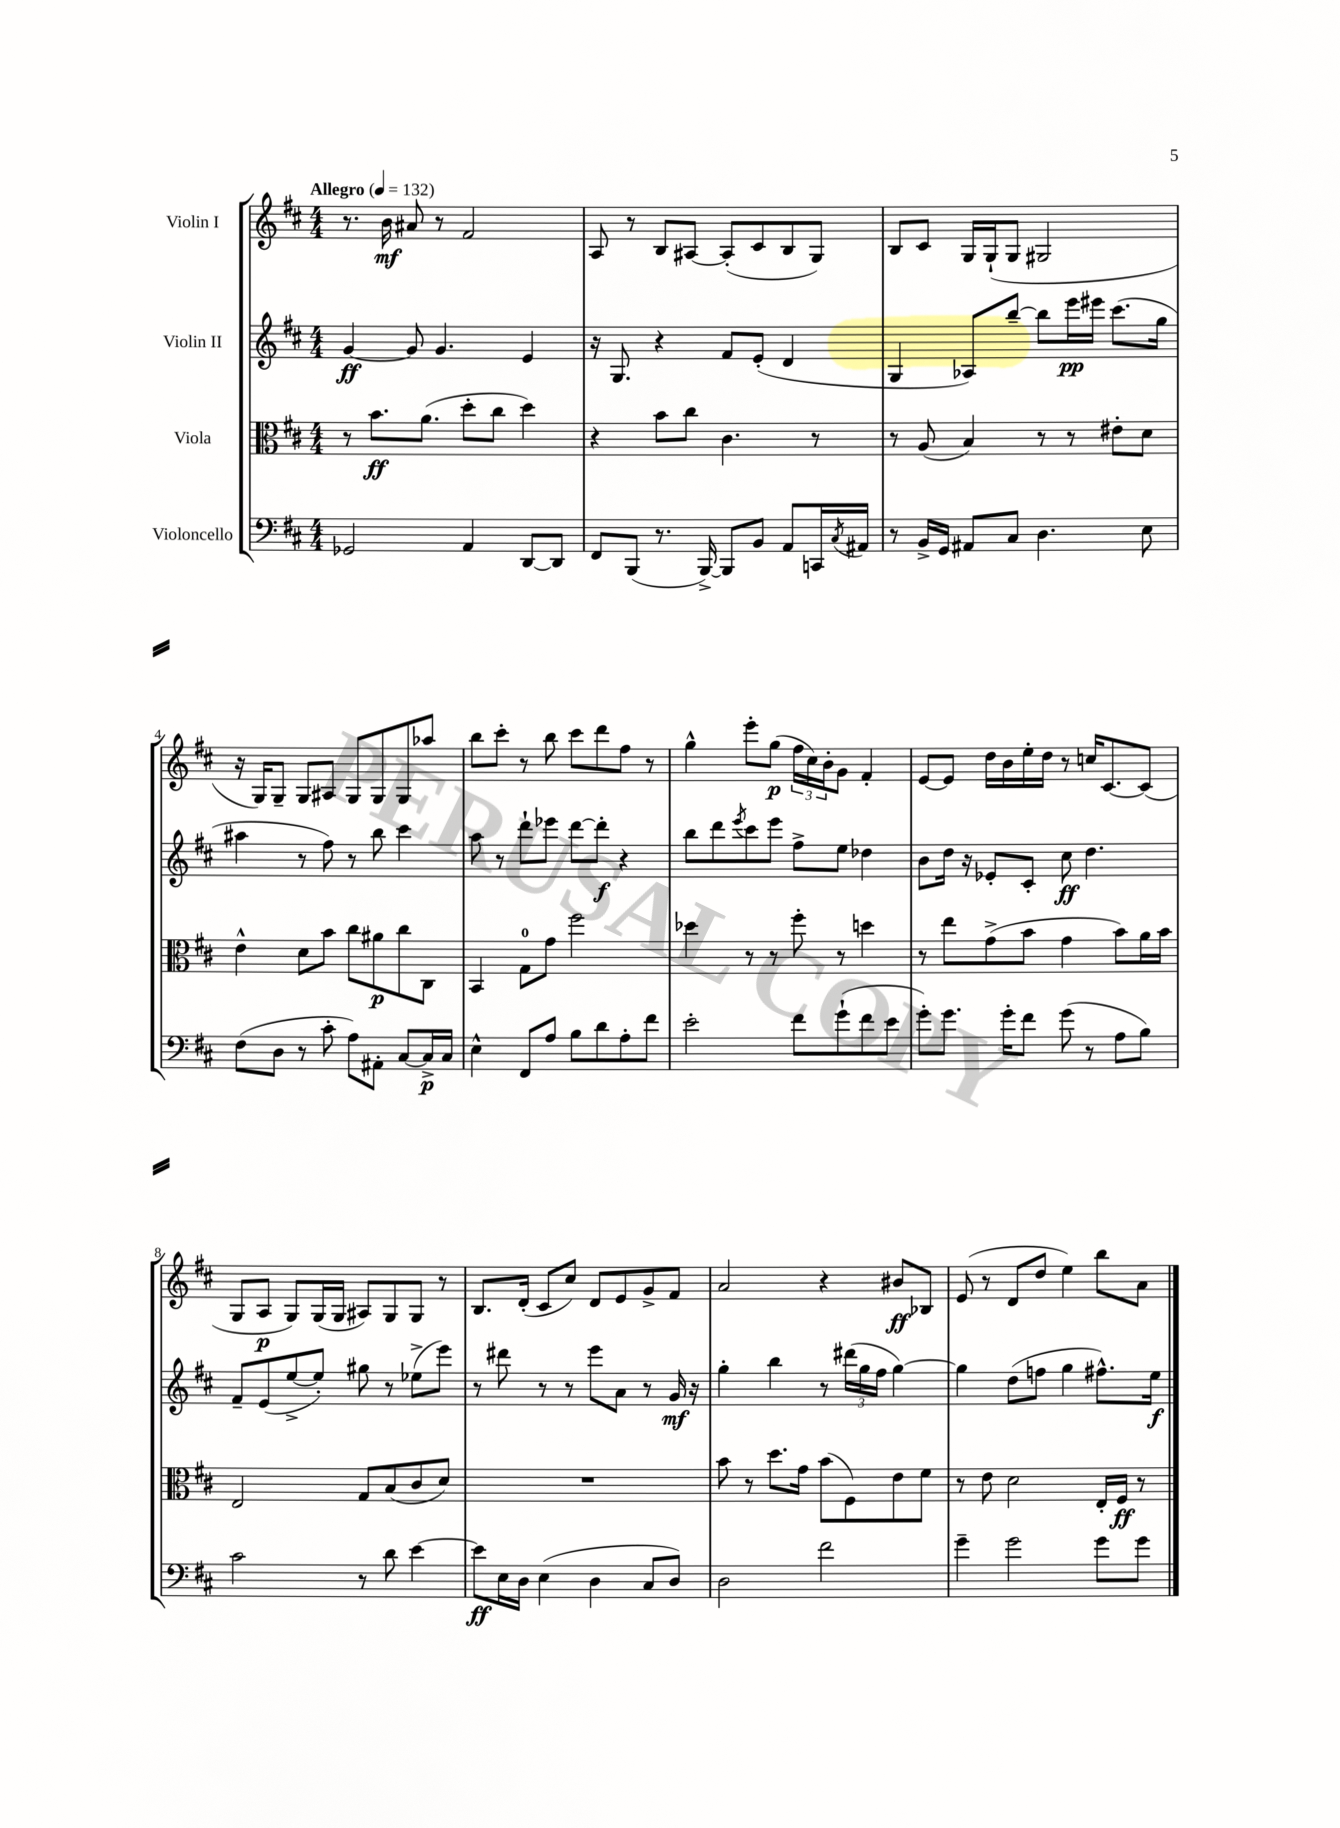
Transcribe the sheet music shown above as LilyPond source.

<<
\new StaffGroup <<
\new Staff = "s0" \with { instrumentName = "Violin I" } {
    \clef treble \key d \major \numericTimeSignature \time 4/4 \tempo "Allegro" 4 = 132
    r8. b'16\mf ais'8 r8 fis'2 |
    a8 r8 b8 ais8~ ais8-.( cis'8 b8 g8) |
    b8 cis'8 g16 g16-!( g8 gis2 |
    r16 g16) g8-- g8 ais8 g8 g8 g8 aes''8 |
    b''8 cis'''8-. r8 b''8 cis'''8 d'''8 fis''8 r8 |
    g''4-^ e'''8-. g''8\p( \tuplet 3/2 { fis''16 cis''16) b'16-. } g'8 fis'4-. |
    e'8~ e'8 d''16 b'16 e''16-. d''16 r8 c''16 cis'8.~ cis'8( |
    g8 a8\p g8) g16( g16 ais8) g8 g8 r8 |
    b8. d'16-.( cis'8 cis''8) d'8 e'8 g'8-> fis'8 |
    a'2 r4 bis'8\ff bes8 |
    e'8( r8 d'8 d''8 e''4) b''8 a'8 \bar "|." |
}
\new Staff = "s1" \with { instrumentName = "Violin II" } {
    \clef treble \key d \major \numericTimeSignature \time 4/4
    g'4~\ff g'8 g'4. e'4 |
    r16 g8. r4 fis'8 e'8-.( d'4 |
    g4 aes8) b''8~-- b''8 e'''16\pp eis'''16 cis'''8.( g''16 |
    ais''4 r8 fis''8) r8 b''8 cis'''4 |
    a''8 r8 d'''8-! ees'''8 d'''8~ d'''8-.\f r4 |
    b''8 d'''8 \acciaccatura { e'''8 } cis'''8 e'''8 fis''8-> e''8 des''4 |
    b'8 d''16 r16 ees'8-. cis'8-. cis''8\ff d''4. |
    fis'8-- e'8( e''8~-> e''8-.) gis''8 r8 ees''8->( e'''8) |
    r8 dis'''8 r8 r8 e'''8 a'8 r8 g'16\mf r16 |
    g''4-. b''4 r8 \tuplet 3/2 { dis'''16( g''16 fis''16 } g''4~) |
    g''4 d''8( f''8 g''4 fis''8.-^) e''16\f \bar "|." |
}
\new Staff = "s2" \with { instrumentName = "Viola" } {
    \clef alto \key d \major \numericTimeSignature \time 4/4
    r8 b'8.\ff a'8.( d''8-. cis''8 d''4) |
    r4 b'8 cis''8 cis'4. r8 |
    r8 a8( b4) r8 r8 eis'8-. d'8 |
    e'4-^ d'8 b'8 cis''8 ais'8\p cis''8 cis8 |
    b,4 g8-0 g'8 fis''2 |
    des''4 r8 r8 fis''8-. r8 d''4 |
    r8 e''8 g'8->( b'8 g'4 b'8) a'16 b'16 |
    e2 g8 b8( cis'8 d'8) |
    R1 |
    b'8 r8 d''8. g'16 b'8( fis8) e'8 fis'8 |
    r8 e'8 d'2 e16-. fis16\ff r8 \bar "|." |
}
\new Staff = "s3" \with { instrumentName = "Violoncello" } {
    \clef bass \key d \major \numericTimeSignature \time 4/4
    ges,2 a,4 d,8~ d,8 |
    fis,8 b,,8( r8. b,,16~->) b,,8 b,8 a,8 c,16 \acciaccatura { cis8 } ais,16 |
    r8 b,16-> g,16 ais,8 cis8 d4. e8 |
    fis8( d8 r8 cis'8-. a8) ais,8-. cis8~ cis16->\p cis16 |
    e4-^ fis,8 a8 b8 d'8 a8-. fis'8 |
    e'2-. fis'8 g'8-!( fis'8 e'8 |
    g'8-.) g'8. g'16-. fis'8 g'8( r8 a8 b8) |
    cis'2 r8 d'8 e'4~ |
    e'8\ff e16 d16 e4( d4 cis8 d8) |
    d2 fis'2 |
    g'4-- g'2 g'8 g'8 \bar "|." |
}
>>
>>
